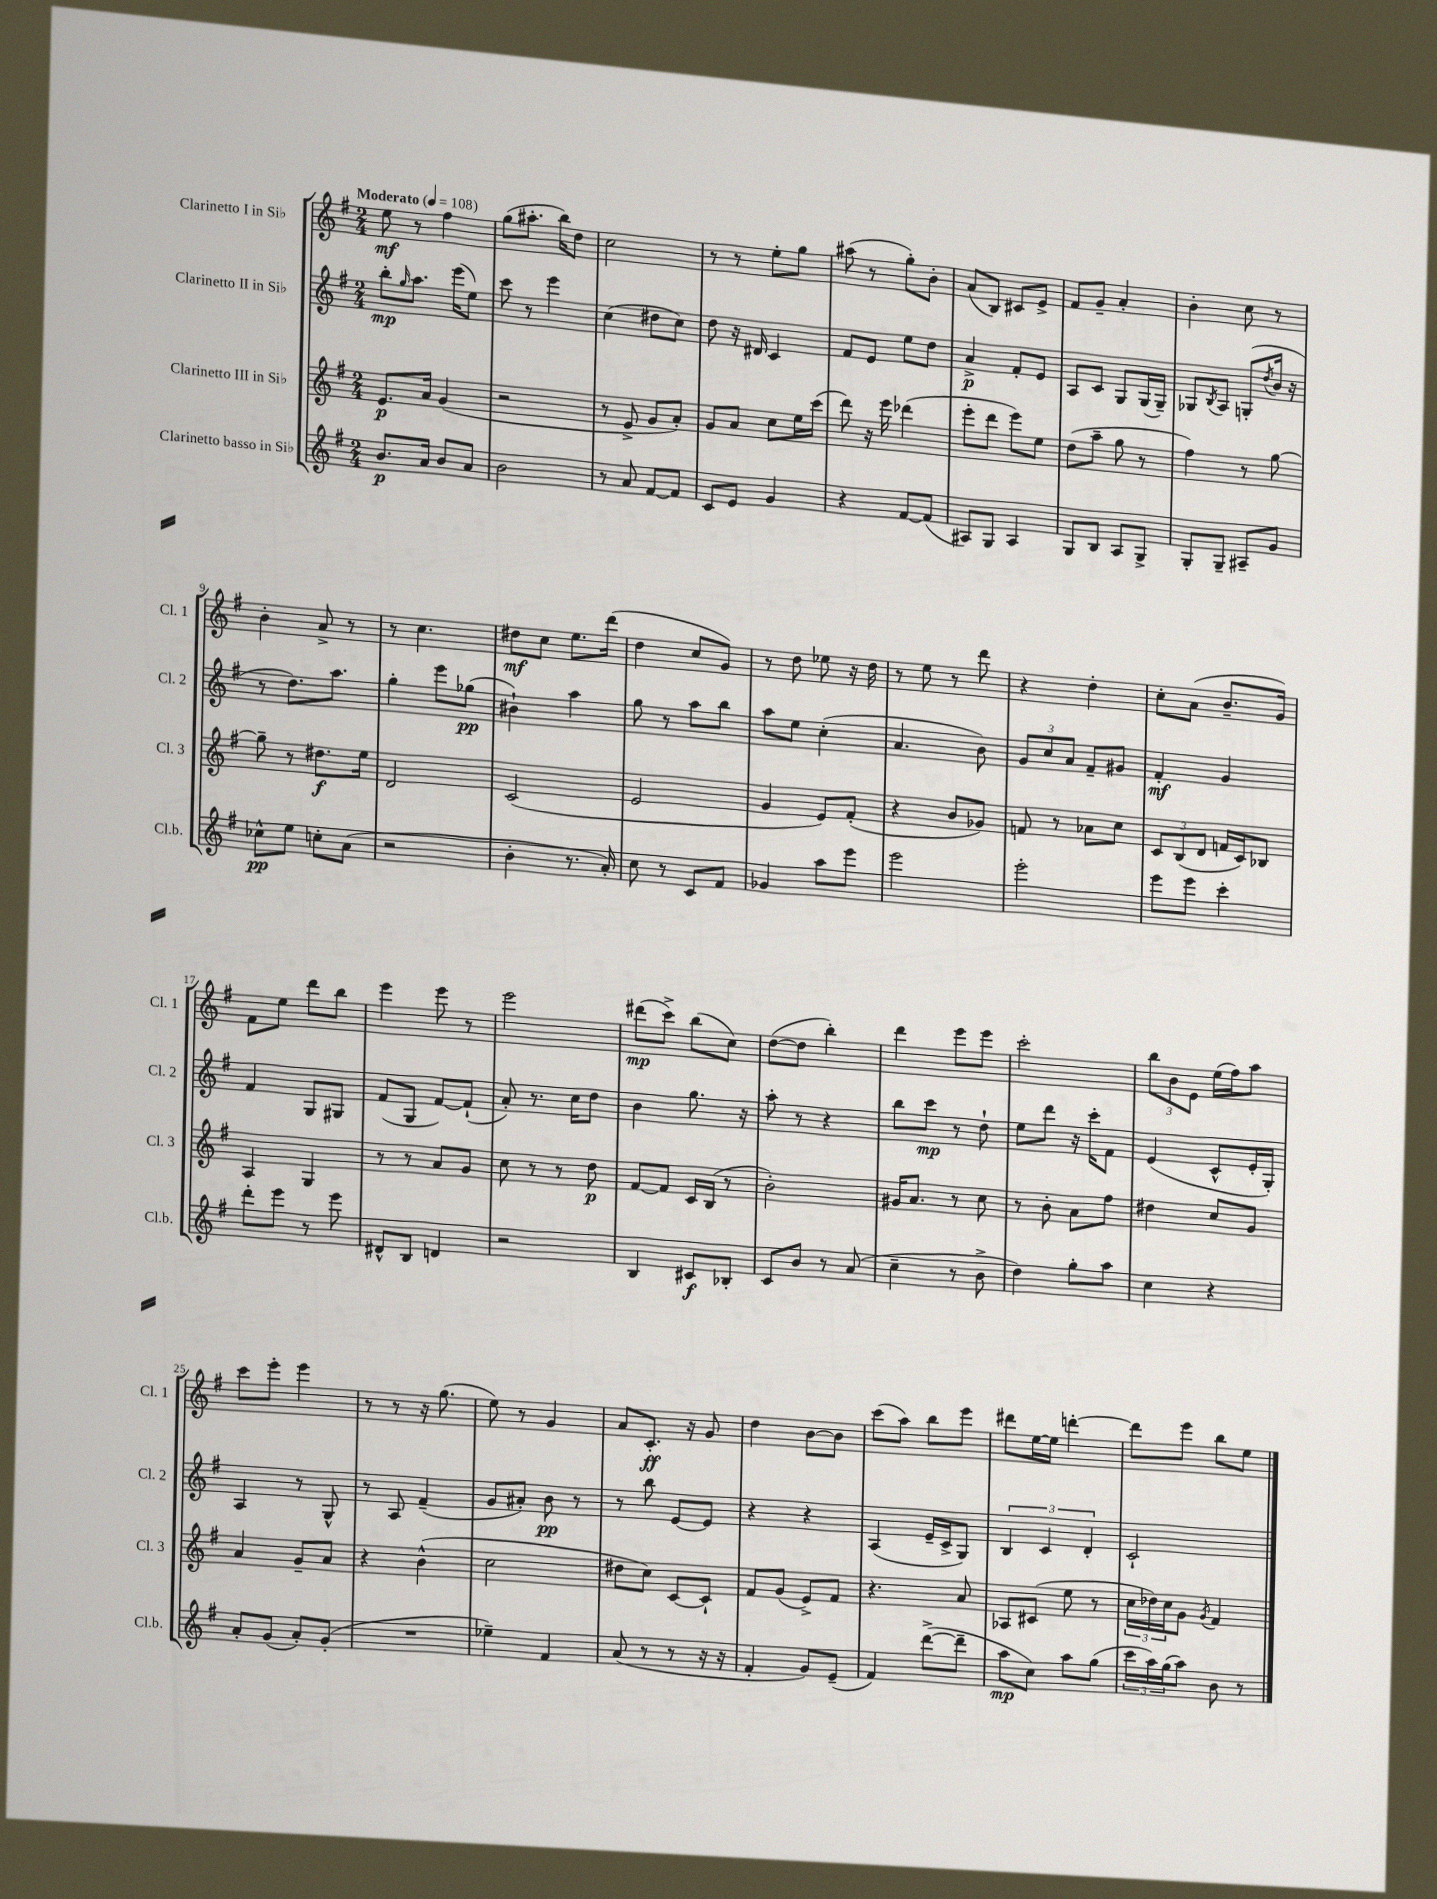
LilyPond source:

<<
\new StaffGroup <<
\new Staff = "s0" \with { instrumentName = "Clarinetto I in Sib" shortInstrumentName = "Cl. 1" } {
    \clef treble \key g \major \numericTimeSignature \time 2/4 \tempo "Moderato" 4 = 108
    e''8\mf r8 fis''4 |
    g''8( ais''8.-. b''16) d''8 |
    c''2 |
    r8 r8 e''8-. g''8 |
    ais''8( r8 g''8-.) b'8-. |
    a'8( b8) cis'8 e'8-> |
    fis'8 g'8-- a'4-. |
    b'4-. c''8 r8 |
    b'4-. a'8-> r8 |
    r8 c''4. |
    dis''8\mf c''8 e''8. d'''16( |
    d''4 c''8 g'8) |
    r8 d''8 ees''8 r16 d''16 |
    r8 e''8 r8 d'''8 |
    r4 d''4-. |
    c''8-. a'8( b'8.-- g'16) |
    fis'8 e''8 d'''8 b''8 |
    e'''4 e'''8 r8 |
    e'''2 |
    dis'''8\mp( c'''8->) b''8( c''8) |
    d''8~( d''8 b''4-.) |
    d'''4 e'''8 e'''8 |
    c'''2-. |
    \tuplet 3/2 { b''8 b'8 e'8 } e''16( fis''16) a''8 |
    c'''8 e'''8-. e'''4 |
    r8 r8 r16 g''8.( |
    e''8) r8 g'4 |
    a'8 c'8.-.\ff r16 g'8 |
    d''4 b'8~ b'8 |
    c'''8( a''8) b''8 e'''8 |
    dis'''8 e''16~ e''16 d'''4~-. |
    d'''8 e'''8 b''8 e''8 \bar "|." |
}
\new Staff = "s1" \with { instrumentName = "Clarinetto II in Sib" shortInstrumentName = "Cl. 2" } {
    \clef treble \key g \major \numericTimeSignature \time 2/4
    b''8-.\mp \grace { g''16 } a''8. e'''16( e''8) |
    c'''8 r8 e'''4 |
    c''4( dis''8 c''8) |
    d''8 r16 dis'16 c'4 |
    fis'8 e'8 e''8 d''8 |
    a'4->\p fis'8-. e'8 |
    a8 c'8 g8 g16( g16--) |
    ges8 \acciaccatura { b8 } a8 g8-.( \acciaccatura { d''8 } b'16 r16 |
    r8 d''8.) a''8. |
    g''4-. e'''8 ges''8\pp( |
    bis'4-!) a''4 |
    g''8 r8 a''8 b''8 |
    a''8 e''8 c''4-.( |
    a'4. b'8) |
    \tuplet 3/2 { g'8 c''8 a'8 } fis'8-- gis'8 |
    fis'4-.\mf g'4 |
    fis'4 g8 gis8 |
    fis'8( g8 fis'8~) fis'8-!( |
    a'8-.) r8. c''16 d''8 |
    b'4 g''8. r16 |
    a''8-. r8 r4 |
    b''8 c'''8\mp r8 d''8-! |
    e''8 d'''8 r16 c'''16-. fis'8 |
    e'4( c'8-^ e'16-. g16-.) |
    a4 r8 g8-^ |
    r8 a8 fis'4--( |
    g'8 ais'8-.) b'8\pp r8 |
    r8 b''8 e'8~ e'8 |
    r4 r4 |
    a4( e'16-- c'16-> g8) |
    \tuplet 3/2 { b4 c'4 d'4-. } |
    c'2-! \bar "|." |
}
\new Staff = "s2" \with { instrumentName = "Clarinetto III in Sib" shortInstrumentName = "Cl. 3" } {
    \clef treble \key g \major \numericTimeSignature \time 2/4
    e'8.\p a'16 g'4( |
    r2 |
    r8 e'8-> g'8 a'8-.) |
    g'8 a'8 c''8 e''16 c'''16( |
    d'''8) r16 e'''16 des'''4( |
    e'''8-. d'''8 e'''8) e''8 |
    d''8( a''8-- g''8 r8 |
    fis''4) r8 g''8~ |
    g''8-- r8 dis''8.\f e''16 |
    d'2 |
    c'2( |
    e'2 |
    g'4 e'8) fis'8-.( |
    r4 b'8 ges'8) |
    f'8 r8 aes'8 c''8 |
    \tuplet 3/2 { c'8 b8( d'8 } f'16 c'16) bes8 |
    a4 g4 |
    r8 r8 a'8 g'8 |
    c''8 r8 r8 d''8\p |
    fis'8~ fis'8 c'16 b16( r8 |
    b'2-.) |
    gis'16 a'8. r8 c''8 |
    r8 b'8-. a'8 fis''8 |
    dis''4 c''8 g'8 |
    a'4 g'8-- a'8 |
    r4 b'4-^( |
    c''2 |
    dis''8 c''8) c'8~ c'8-! |
    fis'8 g'8( e'8->) fis'8 |
    r4. a'8 |
    aes8 cis'8( e''8 r8 |
    \tuplet 3/2 { c''16 des''16) c''16 } g'8 \acciaccatura { g'8 } fis'4 \bar "|." |
}
\new Staff = "s3" \with { instrumentName = "Clarinetto basso in Sib" shortInstrumentName = "Cl.b." } {
    \clef treble \key g \major \numericTimeSignature \time 2/4
    b'8.\p a'16 b'8 a'8 |
    b'2 |
    r8 a'8 fis'8~ fis'8 |
    c'8 e'8 g'4 |
    r4 fis'8~ fis'8( |
    ais8) g8 ais4 |
    g8 b8 a8 g8-> |
    g8-. g8-- ais8-- g'8 |
    ces''8-^\pp e''8 c''8-. a'8( |
    r2 |
    b'4-. r8. a'16-.) |
    c''8 r8 c'8 fis'8 |
    ges'4 a''8 e'''8 |
    e'''2 |
    e'''2-. |
    e'''8 e'''8 c'''4-. |
    d'''8-. e'''8 r8 e'''8 |
    dis'8-^ b8 d'4 |
    r2 |
    b4 cis'8\f bes8-. |
    c'8 b'8 r8 a'8( |
    c''4-- r8 b'8-> |
    d''4) g''8-. a''8 |
    c''4 r4 |
    a'8-. g'8( a'8-.) g'8-.( |
    R2 |
    ees''4--) fis'4 |
    a'8( r8 r8 r16 r16 |
    fis'4-. g'8) e'8--( |
    fis'4) d'''8~->( d'''8-- |
    a''8\mp c''8) a''8 g''8( |
    \tuplet 3/2 { c'''16 a''16) g''16( } a''8) b'8 r8 \bar "|." |
}
>>
>>
